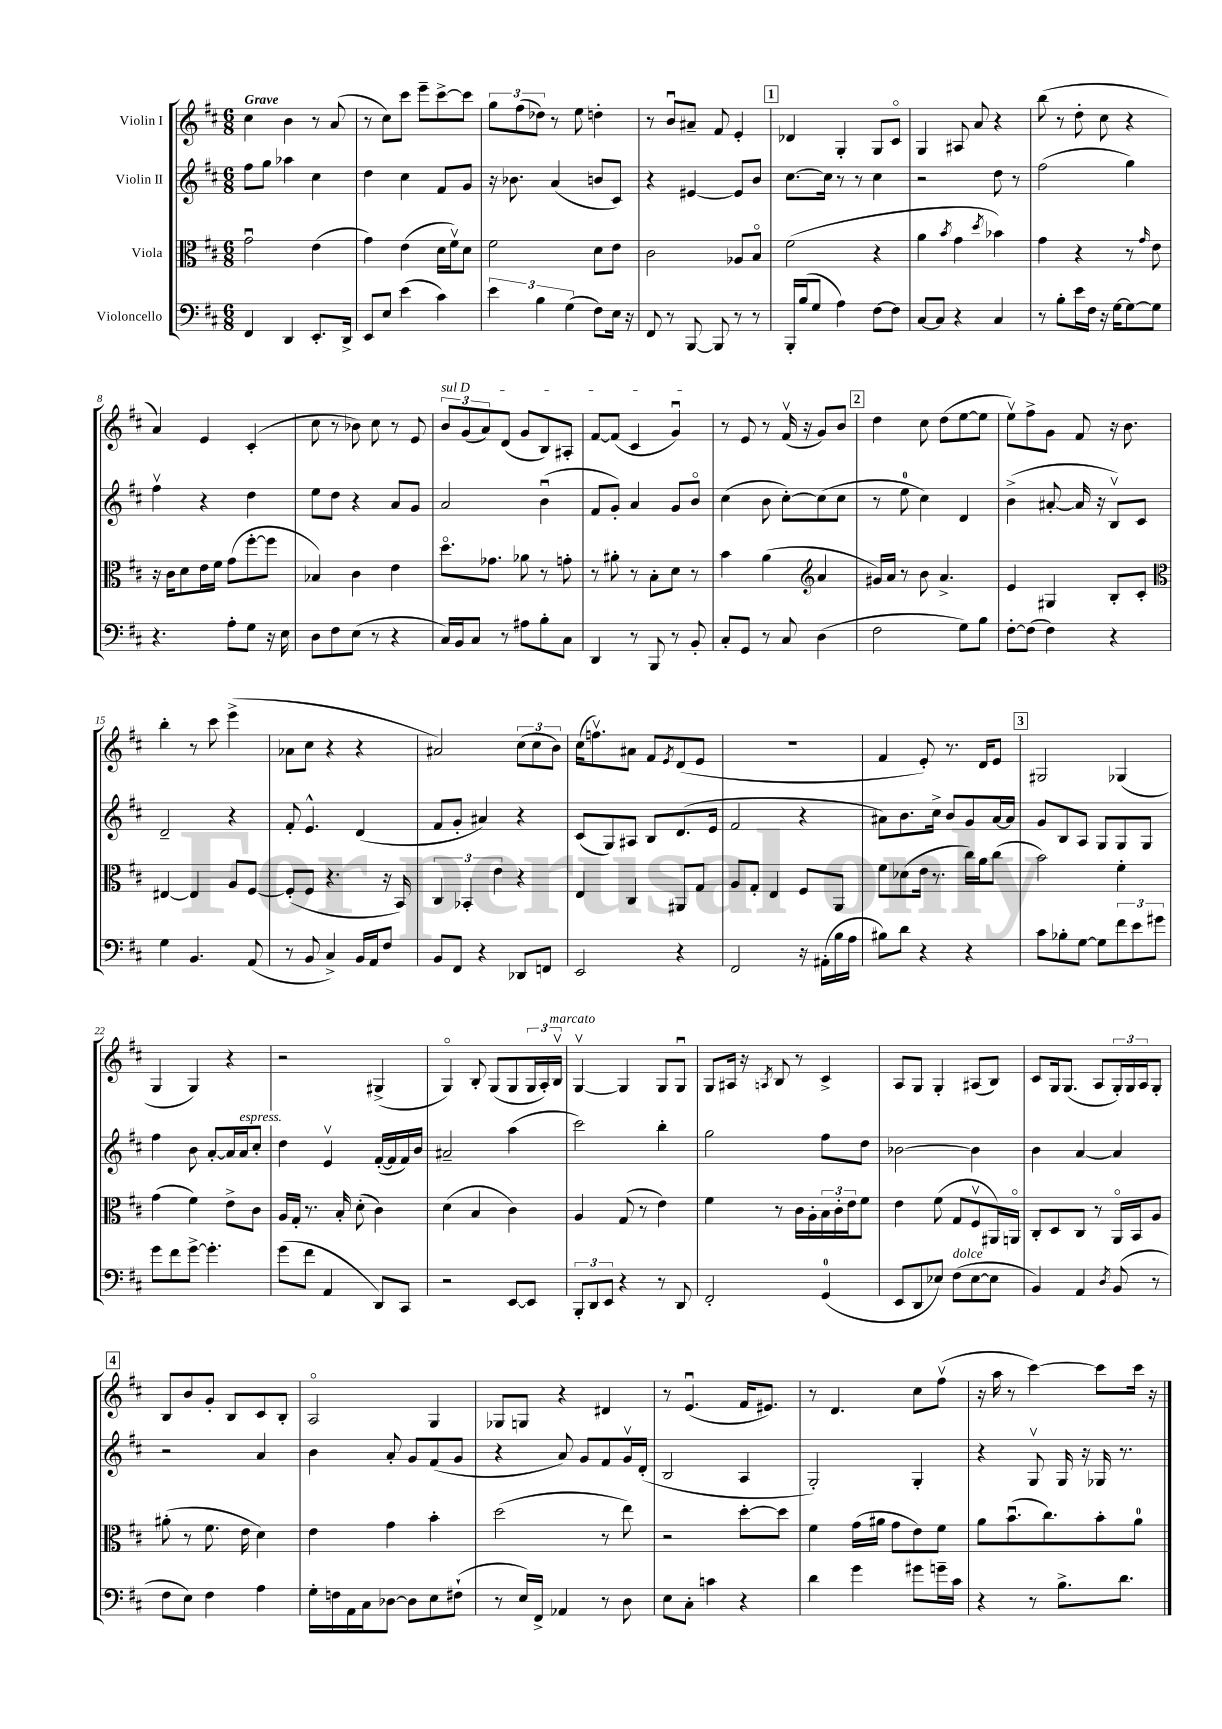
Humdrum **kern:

**kern	**kern	**kern	**kern
*staff4	*staff3	*staff2	*staff1
*clefF4	*clefC3	*clefG2	*clefG2
*k[f#c#]	*k[f#c#]	*k[f#c#]	*k[f#c#]
*M6/8	*M6/8	*M6/8	*M6/8
4FF#	2gu	8ff#	4cc#
.	.	8gg	.
4DD	.	4aa-	4b
8.EE'	(4e	4cc#	8r
.	.	.	(8a
16DD^	.	.	.
=	=	=	=
8EE	4g)	4dd	8r
8E	.	.	8cc#)
(4e	(4e	4cc#	8ccc#
.	.	.	8eee~
4c#)	16d	8f#	[8ccc#^
.	16f#v)	.	.
.	8d	8g	8ccc#]
=	=	=	=
6e	2f#	16r	12gg
.	.	8.b-	.
.	.	.	(12ff#
6B	.	.	12dd-)
.	.	(4a	8r
(6G	.	.	.
.	.	.	8ee
8F#)	8d	8b	4dd'
16E	8e	8c#)	.
16r	.	.	.
=	=	=	=
8FF#	2c#	4r	8r
8r	.	.	8bu
[8BBB	.	[4e#	8a#~
8BBB]	.	.	8f#
8r	8A-	8e#]	4e'
8r	8Bo	8b	.
=	=	=	=
16BBB'	(2f#	[8.cc#	4d-
(16B	.	.	.
8G	.	.	.
.	.	16cc#]	.
4A)	.	8r	4G'
.	.	8r	.
[8F#	4r	4cc#	8G
8F#]	.	.	8c#o
=	=	=	=
[8C#	4a	2r	4G
8C#]	.	.	.
.	8qb	.	.
4r	4g	.	8A#
.	.	.	8a
.	8qdd	.	.
4C#	4b-)	8dd	4r
.	.	8r	.
=	=	=	=
8r	4g	(2ff#	(8bb
8B'	.	.	8r
16e	4r	.	8dd'
16F#	.	.	.
16r	.	.	8cc#
[16G	.	.	.
8G_	8r	4gg)	4r
.	16qqg	.	.
8G]	8e	.	.
=	=	=	=
4.r	16r	4ff#v	4a)
.	16c#	.	.
.	8d	.	.
.	16e	4r	4e
.	16f#	.	.
8A'	(8g	.	.
8G	[8ff#'	4dd	(4c#'
16r	8ff#]	.	.
16E	.	.	.
=	=	=	=
8D	4B-)	8ee	8cc#
8F#	.	8dd	8r
(8E	4c#	4r	8b-)
8r	.	.	8cc#
4r	4e	8a	8r
.	.	8g	8e
=	=	=	=
16C#)	8.ddo	2a	12b
16BB	.	.	.
.	.	.	(12g
8C#	.	.	.
.	.	.	12a)
.	8.g-	.	.
8r	.	.	(8d
8A#	8a-	.	8g
8B'	8r	(4bu	8B)
8C#	8g'	.	8A#'
=	=	=	=
4DD	8r	8f#	[8f#
.	8a#'	8g')	(8f#]
8r	8r	4a	4c#
8BBB	8B'	.	.
8r	8d	8g	4gu)
8BB'	8r	8bo	.
=	=	=	=
8C#'	4b	(4cc#	8r
8GG	.	.	8e
8r	(4a	8b	8r
8C#	.	[8cc#')	(16f#v
.	.	.	16r
*	*clefG2	*	*
(4D	4a	(8cc#]	8g)
.	.	8cc#	8b
=	=	=	=
2F#	16g#)	8r	4dd
.	16a	.	.
.	8r	8ee	.
.	8b	4cc#)	8cc#
.	4.a^	.	(8dd
8G)	.	4d	[8ee
8B	.	.	8ee]
=	=	=	=
[8F#'	4e	(4b^	8eev)
(8F#]	.	.	8ff#^
4F#)	4G#	[8a#'	8g
.	.	16a#]	8f#
.	.	16r	.
4r	8B'	8Bv)	16r
.	.	.	8.b
.	8c#'	8c#	.
=	=	=	=
*	*clefC3	*	*
4G	[4E#	2d~	4bb'
4.BB	4E#]	.	8r
.	.	.	8ccc#
.	8A	4r	(4eee^
(8AA	[8F#	.	.
=	=	=	=
8r	(8F#']	8f#'	8a-
8BB	8F#	4.e^^	8cc#
4C#^)	4.r	.	4r
16BB	.	(4d	4r
16AA	.	.	.
8F#	16r	.	.
.	16BB)	.	.
=	=	=	=
8BB	6C#	8f#	2a#)
8FF#	.	8g'	.
.	6BB-'	.	.
4r	.	4a#)	.
.	6e	.	.
8DD-	4r	4r	(12cc#
.	.	.	12cc#
8FF	.	.	.
.	.	.	12b)
=	=	=	=
2EE	4E	(8c#	(16cc#
.	.	.	8.ffv)
.	.	8G)	.
.	4C#	8A#	8a#
.	.	8B	8f#
.	.	.	8qe
4r	8AA#	(8.d	(8d
.	8G	.	8e
.	.	16e	.
=	=	=	=
2FF#	8A	2f#	2.r
.	8G'	.	.
.	4E	.	.
16r	8F#	4r	.
(16AA#'	.	.	.
16B	8AA	.	.
16A	.	.	.
=	=	=	=
8B#)	8f#	8a#)	4f#
8d	(8d-	8.b	.
4r	16e	.	8e')
.	8.r	16cc#^	.
.	.	8b	8.r
4r	16cc#)	8g	.
.	16a	.	16d
.	(8cc#	[16a#	8e
.	.	16a#]	.
=	=	=	=
8c#	2b)	8g	2G#
8B-'	.	8B	.
[8G	.	8A	.
8G]	.	8G	.
12f#	4f#'	8G	(4G-
12e	.	.	.
.	.	8G	.
12g#	.	.	.
=	=	=	=
8g	(4g	4ff#	4G
8f#	.	.	.
[8g^	4f#)	8b	4G)
4.g']	.	[8a'	.
.	8e^	16a]	4r
.	.	16a	.
.	8c#	8cc#'	.
=	=	=	=
(8g	16A	4dd	2r
.	16G'	.	.
8f#	8.r	.	.
4AA	.	4ev	.
.	16B'	.	.
.	(8d'	.	.
8DD)	4c#)	([16f#'	(4G#^
.	.	16f#]	.
8CC#	.	16f#)	.
.	.	16b	.
=	=	=	=
2r	(4d	2a#~	4Go)
.	4B	.	8B'
.	.	.	(8G
[8EE	4c#)	(4aa	8G
8EE]	.	.	24G
.	.	.	24A')
.	.	.	24Bv
=	=	=	=
12BBB'	4A	2ccc#)	[4Gv
12DD	.	.	.
12EE	.	.	.
4r	(8G	.	4G]
.	8r	.	.
8r	4e)	4bb'	8G
8DD	.	.	8Gu
=	=	=	=
2FF#'	4f#	2gg	8G
.	.	.	16A#
.	.	.	16r
.	.	.	8qA
.	8r	.	8B
.	16c#	.	8r
.	16A'	.	.
(4GG	24B	8ff#	4c#^
.	24c#'	.	.
.	24e	.	.
.	8f#	8dd	.
=	=	=	=
8EE	4e	[2b-	8A
8DD	.	.	8G
8E-)	(8f#	.	4G'
(8F#	8G	.	.
[8E-	8F#v	4b-]	(8A#
8E-]	16AA#)	.	8B)
.	16AAo	.	.
=	=	=	=
4BB)	8C#'	4b	8c#
.	8D	.	16G
.	.	.	(8.G
4AA	8C#	[4a	.
.	8r	.	8A
8qD	.	.	.
(8BB	16AAo	4a]	24G')
.	.	.	24G
.	16BB	.	.
.	.	.	24A
8r	8A	.	8G'
=	=	=	=
8F#	(8a#'	2r	8B
8E)	8r	.	8b
4F#	8.f#	.	8g'
.	.	.	8B
.	16e	.	.
4A	4d)	4a	8c#
.	.	.	8B'
=	=	=	=
16G'	4e	4b	2Ao
16F	.	.	.
16AA	.	.	.
16C#	.	.	.
[8D-	4g	8a'	.
8D-]	.	8g	.
8E	4b'	(8f#	4G
(8F#`	.	8g	.
=	=	=	=
8r	(2dd	4r	8G-
16E)	.	.	8G
16FF#^	.	.	.
4AA-	.	8a)	4r
.	.	8g	.
8r	8r	8f#	4d#
8D	8ee)	16gv	.
.	.	(16d'	.
=	=	=	=
8E	2r	2B	8r
8C#'	.	.	(4.eu
4c	.	.	.
4r	[8dd'	4A	16f#
.	.	.	8.e#)
.	8dd]	.	.
=	=	=	=
4d	4f#	2G')	8r
.	.	.	4.d
4g	(16g	.	.
.	16a#	.	.
.	8g	.	.
8g#	8e)	4G'	8cc#
16g~	8f#	.	(8ff#v
16c#	.	.	.
=	=	=	=
4r	8a	4r	16r
.	.	.	16aa
.	(8.bu	.	8r
8r	.	8Gv	[4ccc#)
.	8.cc#)	.	.
8.B^	.	16G	.
.	.	16r	.
.	8b'	16G-	8ccc#]
8.d	.	8.r	.
.	8a	.	16ccc#
.	.	.	16r
==	==	==	==
*-	*-	*-	*-
